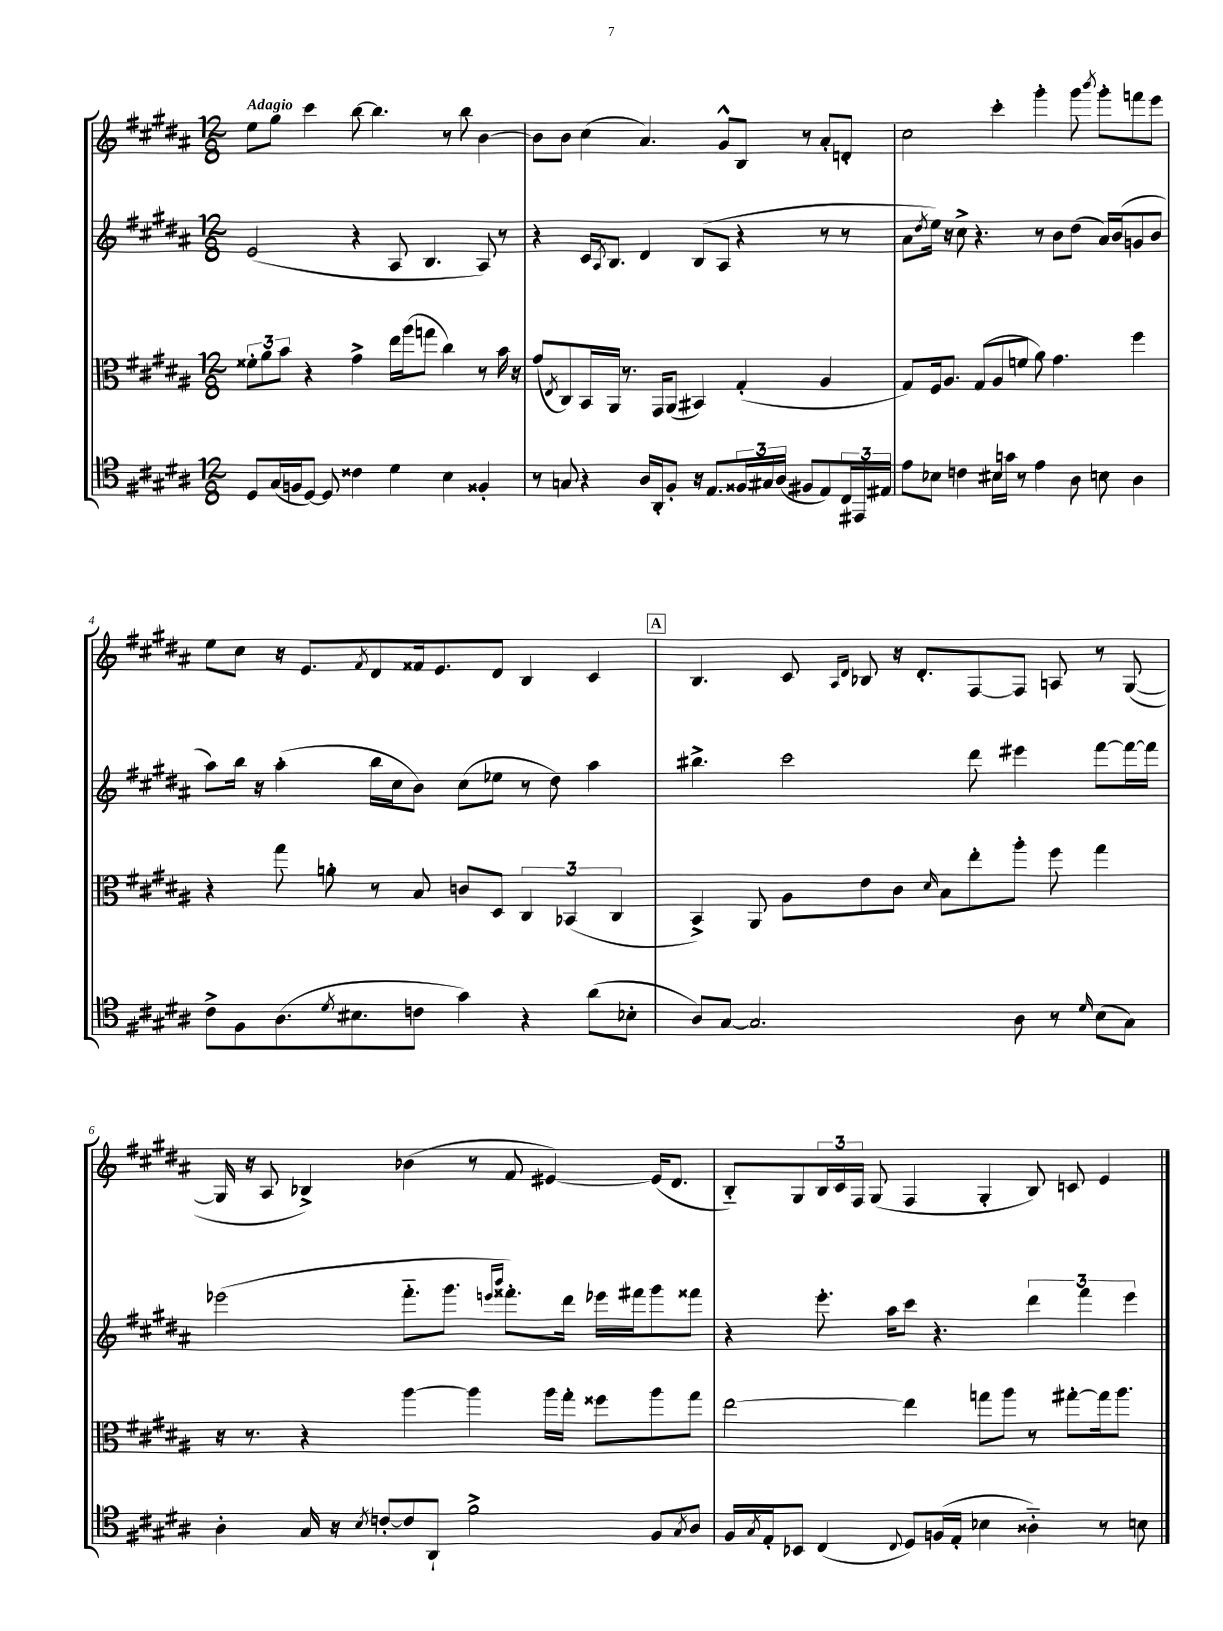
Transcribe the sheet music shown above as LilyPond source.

<<
\new StaffGroup <<
\new Staff = "s0" {
    \clef treble \key b \major \numericTimeSignature \time 12/8 \tempo "Adagio"
    e''8 gis''8 cis'''4 b''8~ b''4. r8 b''8 b'4~ |
    b'8 b'8 cis''4( ais'4.) gis'8-^ b8 r8 ais'8-. d'8-. |
    cis''2 cis'''4-. gis'''4-. gis'''8 \acciaccatura { b'''8 } gis'''8-. f'''8 e'''8 |
    e''8 cis''8 r16 e'8. \acciaccatura { fis'8 } dis'8 fisis'16 e'8. dis'8 b4 cis'4 |
    \mark \markup { \box "A" } b4. cis'8 \grace { ais16 dis'16 } bes8 r16 dis'8.-. fis8~ fis8 a8 r8 gis8~( |
    gis16 r16 ais8 bes4->) bes'4( r8 fis'8 eis'4~) eis'16( dis'8. |
    b8-_) gis8 \tuplet 3/2 { b16 cis'16 fis16 } gis8( fis4 gis4-. b8) c'8 e'4 \bar "|." |
}
\new Staff = "s1" {
    \clef treble \key b \major \numericTimeSignature \time 12/8
    e'2( r4 ais8 b4. ais8) r8 |
    r4 cis'16 \acciaccatura { ais8 } b8. dis'4 b8( ais8 r4 r8 r8 |
    ais'8 \acciaccatura { dis''8 } e''16) r16 cis''8-> r4. r8 b'8 dis''8( ais'16) b'16( g'8 b'8 |
    ais''8) b''16 r16 ais''4-.( b''16 cis''16 b'8) cis''8( ees''8 r8 dis''8) ais''4 |
    \mark \markup { \box "A" } bis''4.-> cis'''2 dis'''8 eis'''4 fis'''8~ fis'''16~ fis'''16 |
    ees'''2( fis'''8.-_ gis'''8. \grace { e'''16 b'''16 } fisis'''8.-.) dis'''16 ees'''16 fis'''16 gis'''8 fisis'''8 |
    r4 e'''8.-. ais''16 cis'''8 r4. \tuplet 3/2 { dis'''4 fis'''4 e'''4 } \bar "|." |
}
\new Staff = "s2" {
    \clef alto \key b \major \numericTimeSignature \time 12/8
    \tuplet 3/2 { fisis'8-. ais'8 b'8 } r4 gis'4-> e''16 ais''16( g''8 cis''4) r8 b'16 r16 |
    gis'8( \acciaccatura { e8 } cis8) b,16 ais,16 r8. gis,16 ais,8( bis,4) gis4-.( ais4 |
    gis8) fis16 ais8. gis8( ais8 f'8 ais'8) gis'4. fis''4 |
    r4 gis''8 a'8-. r8 b8 c'8 dis8 \tuplet 3/2 { cis4 bes,4( cis4 } |
    \mark \markup { \box "A" } b,4->) ais,8 ais8 e'8 cis'8 \grace { dis'16 } b8 e''8-. ais''8-. fis''8 gis''4 |
    r16 r8. r4 ais''4~ ais''4 ais''16 gis''16-. fisis''8 ais''8 gis''8 |
    e''2~ e''4 g''8 ais''8 r8 gis''8~-. gis''16 ais''8. \bar "|." |
}
\new Staff = "s3" {
    \clef tenor \key b \major \numericTimeSignature \time 12/8
    dis8 gis16( f16 dis8~) dis8 cisis'4 dis'4 b4 fisis4-. |
    r8 g8 r4 ais16 ais,16-. fis8-. r16 e8. \tuplet 3/2 { fisis16 gis16 ais16( } fis8 e8) \tuplet 3/2 { cis16 eis,16 eis16 } |
    e'8 bes8 c'4 bis16 g'16 r8 e'4 ais8 b8 ais4 |
    cis'8-> fis8 ais8.( \acciaccatura { dis'8 } bis8. c'8 gis'4) r4 ais'8( bes8-. |
    \mark \markup { \box "A" } ais8) gis8~ gis2. ais8 r8 \grace { dis'16 } b8( gis8) |
    ais4-. gis16 r16 \acciaccatura { b8 } c'8~-. c'8 ais,8-! fis'2-> fis8 \acciaccatura { gis8 } ais8 |
    fis16 \acciaccatura { gis8 } e16-. bes,8 cis4( \appoggiatura { cis8 } dis8) f16( e16-. bes4 aisis4-_) r8 b8 \bar "|." |
}
>>
>>
